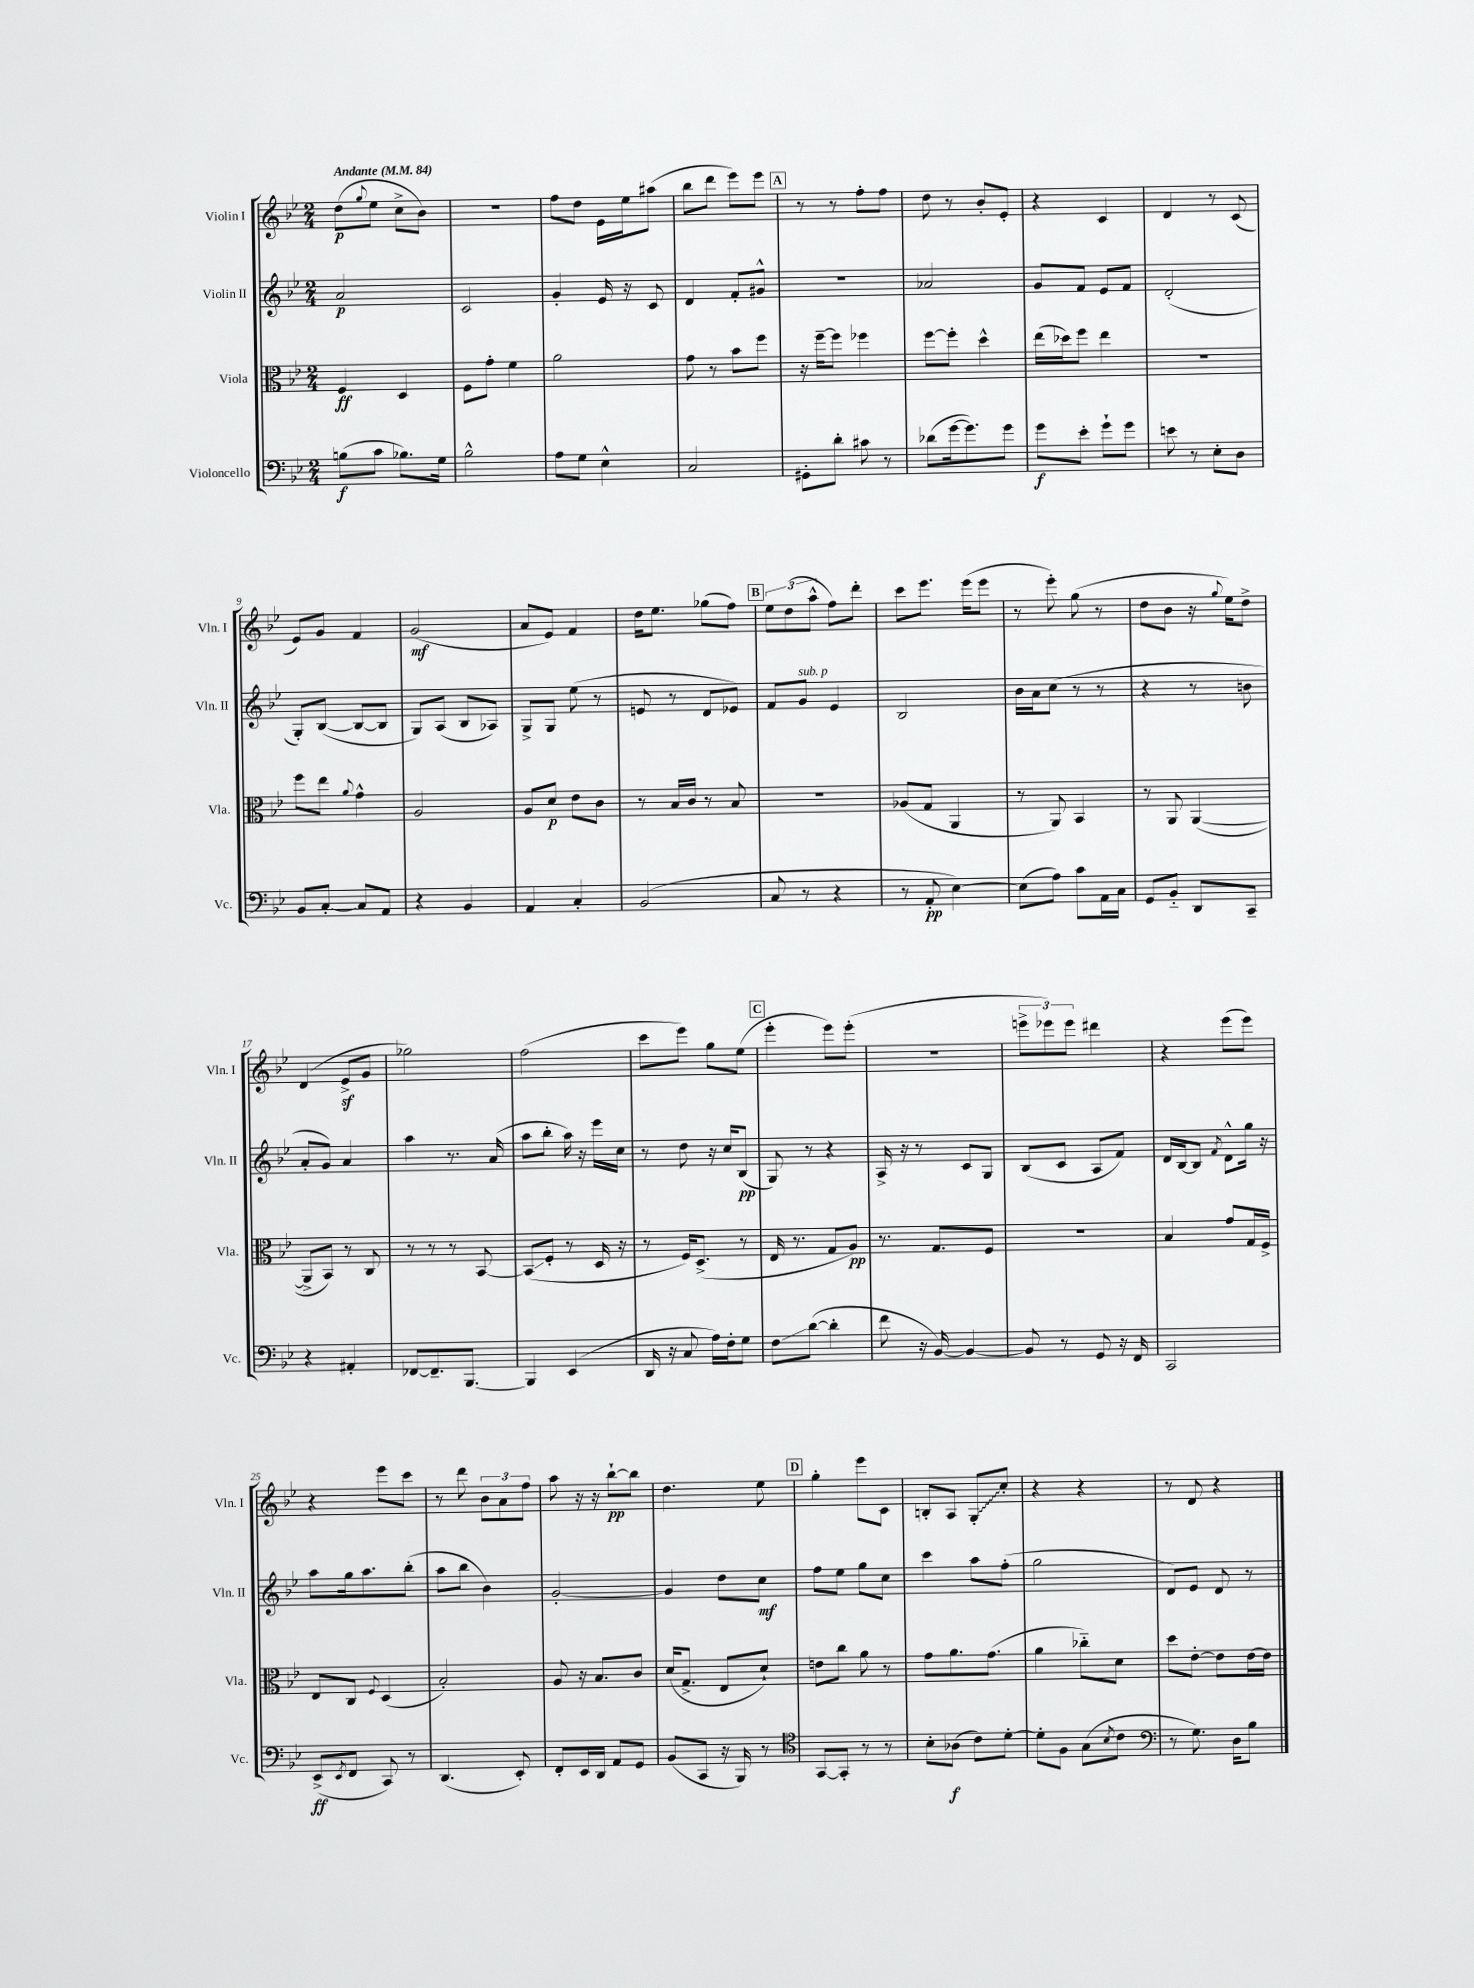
<<
\new StaffGroup <<
\new Staff = "s0" \with { instrumentName = "Violin I" shortInstrumentName = "Vln. I" } {
    \clef treble \key bes \major \numericTimeSignature \time 2/4 \tempo "Andante" 4 = 84
    d''8\p( \appoggiatura { g''8 } ees''8 c''8-> bes'8) |
    r2 |
    f''8 d''8 ees'16 ees''16 ais''8( |
    bes''8 d'''8 ees'''8) ees'''8 |
    \mark \markup { \box "A" } r8 r8 f''8-. f''8 |
    d''8 r8 bes'8-. ees'8-. |
    r4 c'4 |
    d'4 r8 c'8( |
    ees'8) g'8 f'4 |
    g'2\mf( |
    a'8 ees'8) f'4 |
    d''16 ees''8. ges''8( f''8) |
    \mark \markup { \box "B" } \tuplet 3/2 { ees''8 d''8( a''8-^ } f''8) d'''8-. |
    c'''8 ees'''8. ees'''16( ees'''8 |
    r8 ees'''8-.) g''8( r8 |
    d''8 bes'8 r16 \appoggiatura { g''8 } ees''16) d''8-> |
    d'4( ees'8->\sf g'8 |
    ges''2) |
    f''2( |
    c'''8 ees'''8) g''8 ees''8( |
    \mark \markup { \box "C" } ees'''4-. ees'''8) ees'''8-.( |
    R2 |
    \tuplet 3/2 { e'''8-> ees'''8) ees'''8 } dis'''4 |
    r4 ees'''8( ees'''8) |
    r4 ees'''8 c'''8 |
    r8 d'''8 \tuplet 3/2 { bes'8 a'8 f''8 } |
    a''8 r16 r16 bes''8~-!\pp bes''8 |
    d''4. ees''8 |
    \mark \markup { \box "D" } g''4-. ees'''8 c'8 |
    b8-. a8 \once \override Glissando.style = #'zigzag g8-.\glissando c''8-. |
    r4 r4 |
    r8 d'8 r4 \bar "|." |
}
\new Staff = "s1" \with { instrumentName = "Violin II" shortInstrumentName = "Vln. II" } {
    \clef treble \key bes \major \numericTimeSignature \time 2/4
    a'2\p |
    c'2 |
    g'4-. ees'16 r16 c'8 |
    d'4 f'8-. gis'8-^ |
    \mark \markup { \box "A" } R2 |
    aes'2 |
    g'8 f'8 ees'8 f'8 |
    d'2-.( |
    g8-.) bes8~( bes8~ bes8 |
    g8) a8( bes8 aes8) |
    g8-> g8 ees''8( r8 |
    e'8 r8 d'8 ees'8) |
    \mark \markup { \box "B" } f'8 g'8^\markup { \italic "sub. p" } ees'4 |
    bes2 |
    bes'16 a'16 c''8( r8 r8 |
    r4 r8 b'8 |
    a'8-. g'8) a'4 |
    a''4 r8. a'16( |
    a''8 bes''8-. a''16) r16 ees'''16 c''16 |
    r8 d''8 r16 c''16 bes8\pp( |
    \mark \markup { \box "C" } g8) r8 r4 |
    a16-> r16 r8 c'8 g8 |
    bes8( c'8 a8 f'8) |
    d'16 bes16~ bes8 \acciaccatura { f'8 } d'8-^ g''16 r16 |
    a''8 g''16 a''8. bes''8-.( |
    a''8 bes''8 bes'4) |
    g'2~-. |
    g'4 d''8 c''8\mf |
    \mark \markup { \box "D" } f''8 ees''8 g''8 c''8 |
    c'''4 a''8 f''8-.( |
    g''2 |
    d'8) ees'8 d'8 r8 \bar "|." |
}
\new Staff = "s2" \with { instrumentName = "Viola" shortInstrumentName = "Vla." } {
    \clef alto \key bes \major \numericTimeSignature \time 2/4
    f4\ff d4 |
    f8 g'8-. f'4 |
    a'2 |
    g'8 r8 bes'8 f''8 |
    \mark \markup { \box "A" } r16 f''16~-- f''8 fes''4 |
    f''8~ f''8-. d''4-^ |
    ees''16( des''16) f''8 ees''4 |
    R2 |
    f''8 ees''8 \appoggiatura { a'8 } g'4-^ |
    a2 |
    a8 d'8\p ees'8 c'8 |
    r8 bes16 c'16 r8 bes8 |
    \mark \markup { \box "B" } r2 |
    aes8( g8 a,4 |
    r8 a,8) bes,4 |
    r8 a,8 a,4~( |
    a,8-> bes,8) r8 c8 |
    r8 r8 r8 bes,8~ |
    bes,8\glissando( f8-. r8 d16 r16 |
    r8 f16) d8.->( r8 |
    \mark \markup { \box "C" } ees16 r8. g8 a8\pp) |
    r8. g8. f8 |
    r2 |
    bes4 g'8 g16 f16-> |
    ees8 c8 \appoggiatura { f8 } d4( |
    bes2-.) |
    a8 r16 bes8. c'8 |
    d'16( g8.-> ees8 d'8-!) |
    \mark \markup { \box "D" } e'8 c''8 a'8 r8 |
    g'8 a'8. g'8.( |
    a'4 ces''8-_) d'8 |
    d''8 ees'8~-. ees'8 ees'16~ ees'16 \bar "|." |
}
\new Staff = "s3" \with { instrumentName = "Violoncello" shortInstrumentName = "Vc." } {
    \clef bass \key bes \major \numericTimeSignature \time 2/4
    b8\f( c'8 bes8.) g16 |
    bes2-^ |
    a8 g8 ees4-^ |
    c2 |
    \mark \markup { \box "A" } gis,8-. d'8-. cis'8 r8 |
    des'8( g'16~ g'8.) g'8 |
    g'8\f ees'8-. g'8-! g'8 |
    e'8 r8 ees8-. d8 |
    bes,8 c8~-. c8 a,8 |
    r4 bes,4 |
    a,4 c4-. |
    bes,2( |
    \mark \markup { \box "B" } c8 r8 r4 |
    r8 a,8-.\pp ees4~) |
    ees8( a8) c'8 a,16 c16 |
    g,8 bes,8-_ d,8 c,8-- |
    r4 ais,4-. |
    fes,8~ fes,8.-- bes,,8.~ |
    bes,,4 ees,4( |
    d,16 r16 c8 a16) f16-. g8 |
    \mark \markup { \box "C" } f8\glissando d'8~( d'4-. |
    f'8 r16 bes,16~) bes,4~ |
    bes,8 r8 g,8 r16 f,16 |
    c,2 |
    ees,8->\ff( \acciaccatura { ees,8 } f,8 c,8) r8 |
    d,4.( ees,8-.) |
    f,8-. ees,16 d,16 a,8 g,8 |
    bes,8( c,8 r16 bes,,16) r8 |
    \mark \markup { \box "D" } \clef tenor g,8~ g,8-. r8 r8 |
    bes8-. aes8\f( c'8) d'8~-. |
    d'8-. f8 g8( \acciaccatura { bes8 } c'8 |
    \clef bass r8 g8.) d16 bes8 \bar "|." |
}
>>
>>
